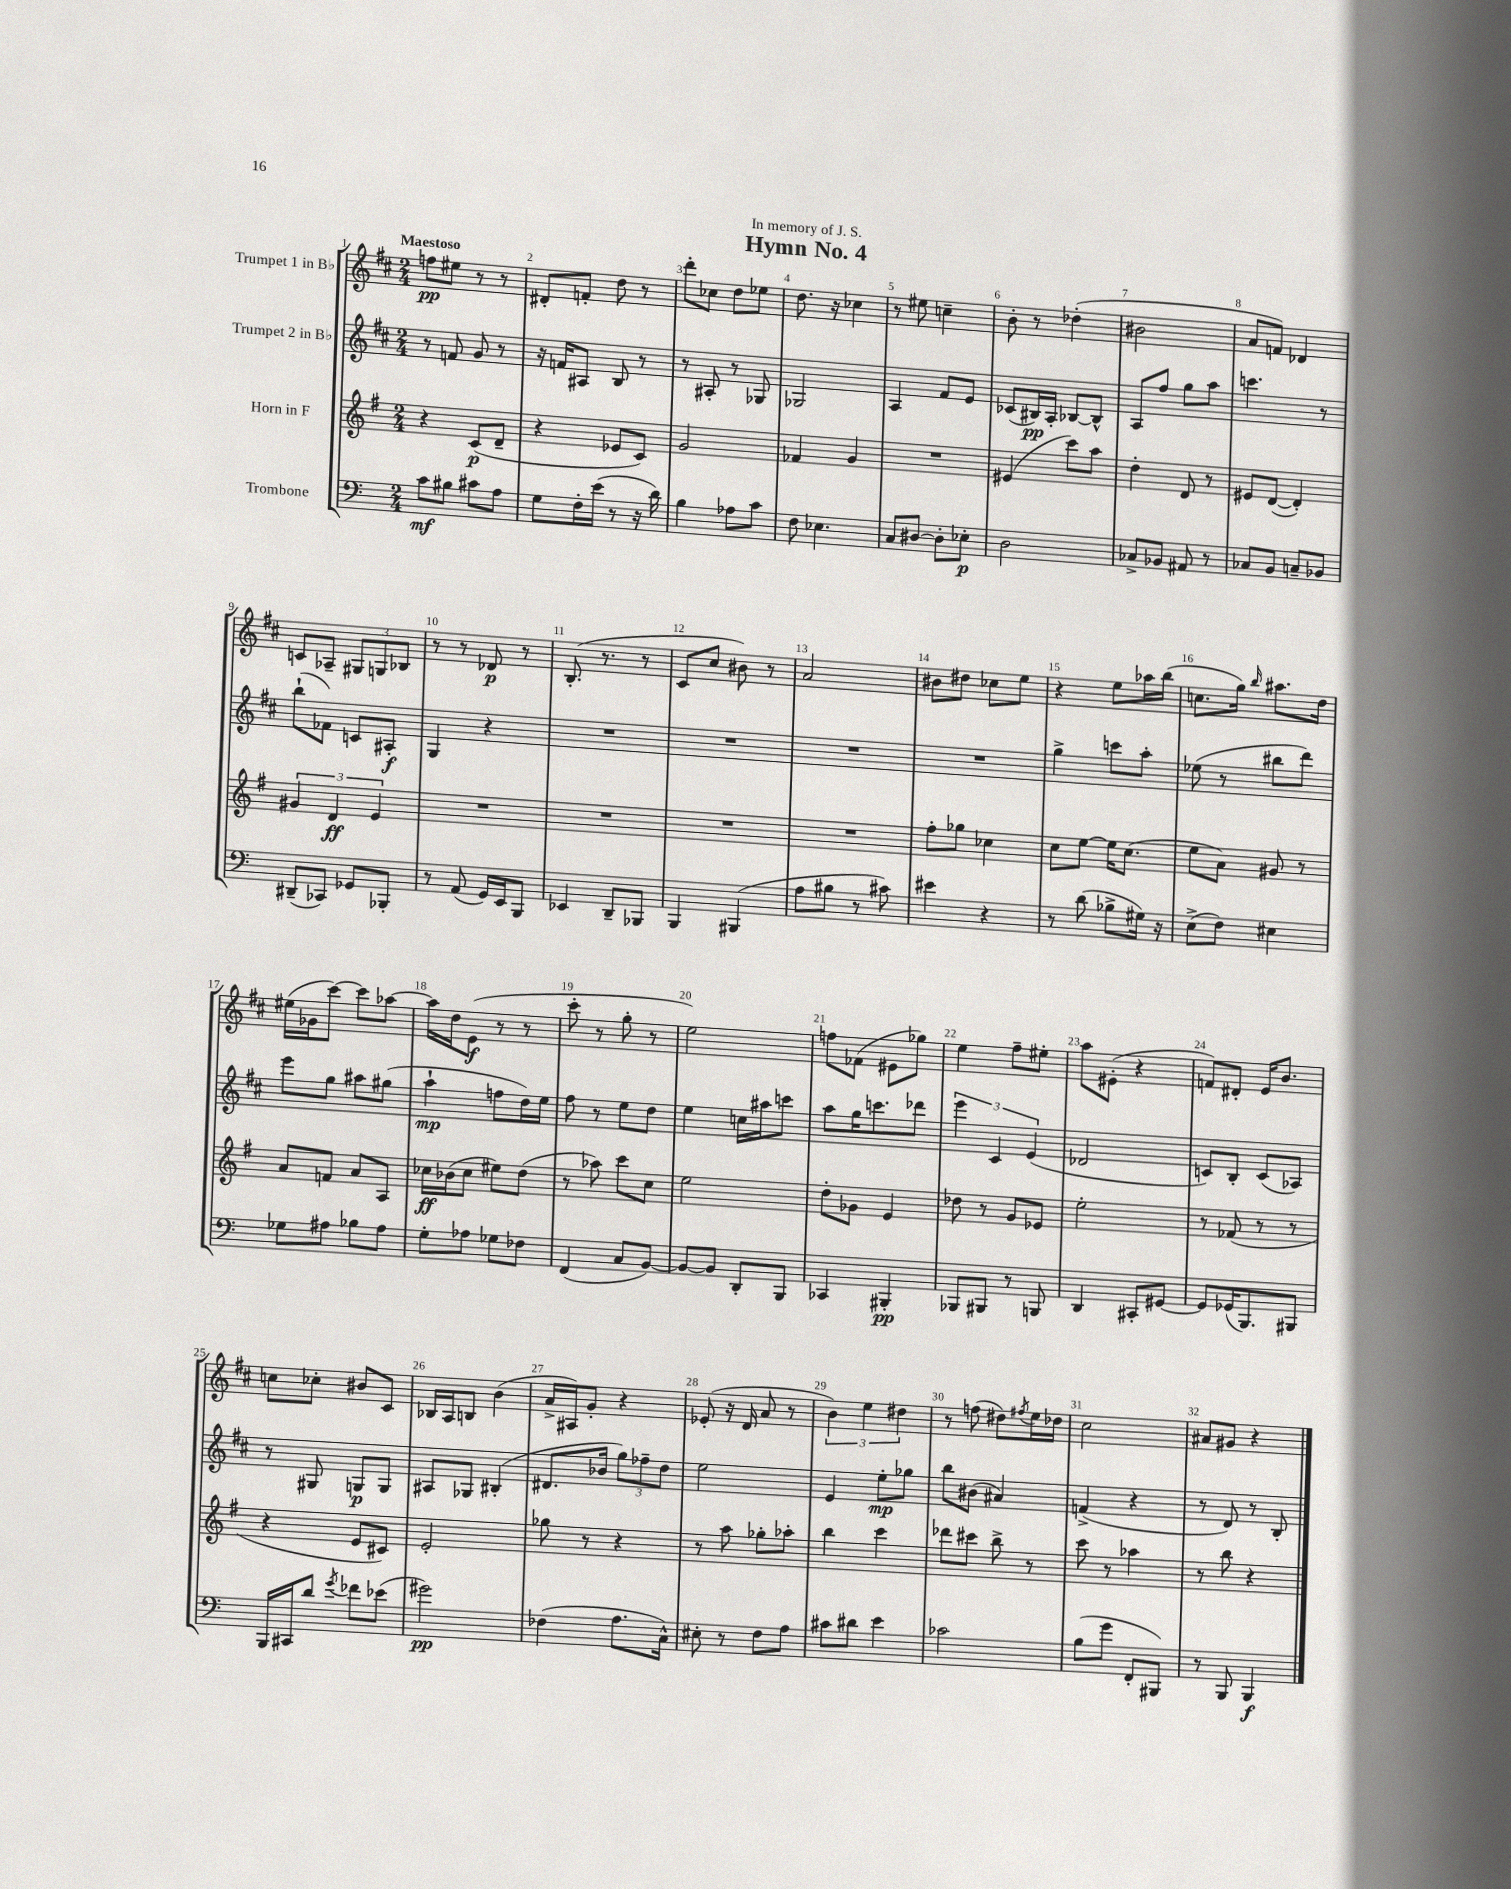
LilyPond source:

\header { title = "Hymn No. 4" dedication = "In memory of J. S." }
<<
\new StaffGroup <<
\new Staff = "s0" \with { instrumentName = "Trumpet 1 in Bb" } {
    \clef treble \key d \major \numericTimeSignature \time 2/4 \tempo "Maestoso"
    f''8\pp eis''8 r8 r8 |
    dis'8-. f'8-. d''8 r8 |
    d'''8-. ces''8 d''8 ees''8 |
    d''8. r16 ces''4 |
    r8 eis''8 c''4-- |
    b'8-. r8 des''4-.( |
    bis'2 |
    a'8 f'8) des'4 |
    c'8 aes8-- \tuplet 3/2 { gis8 g8 bes8 } |
    r8 r8 des'8\p r8 |
    b8.-.( r8. r8 |
    cis'8 cis''8 bis'8) r8 |
    a'2 |
    bis'8 dis''8 ces''8 e''8 |
    r4 e''8 aes''16 b''16( |
    c''8. g''16) \grace { b''16 } ais''8. d''16 |
    eis''16( ges'16 cis'''8~) cis'''8 aes''8~ |
    aes''16 d''16 e'8\f( r8 r8 |
    cis'''8-. r8 g''8-. r8 |
    e''2) |
    f''8 fes'8( eis'8 ges''8) |
    e''4 fis''8-- eis''8-. |
    a''8 eis'8-.( r4 |
    f'8) dis'8-. e'16 b'8. |
    c''8 ces''8-. bis'8 cis'8 |
    bes16 a16 b8 b'4( |
    a'16-> ais16) g'8-. r4 |
    ees'8-.( r16 d'16 a'8 r8 |
    \tuplet 3/2 { b'4) e''4 dis''4 } |
    r8 f''8( dis''8) \acciaccatura { fis''8 } e''16 des''16 |
    cis''2 |
    ais'8 gis'8 r4 \bar "|." |
}
\new Staff = "s1" \with { instrumentName = "Trumpet 2 in Bb" } {
    \clef treble \key d \major \numericTimeSignature \time 2/4
    r8 f'8 g'8 r8 |
    r16 f'16 ais8 b8 r8 |
    r8 ais8-. r8 ges8 |
    ges2 |
    a4 fis'8 e'8 |
    ces'8( bis16\pp) a16-. bes8~ bes8-^ |
    a8 fis''8 g''8 a''8 |
    c'''4. r8 |
    b''8-!( fes'8) c'8 ais8-.\f |
    g4 r4 |
    R2 |
    R2 |
    R2 |
    R2 |
    g''4-> c'''8 a''8-. |
    ees''8( r8 bis''8 d'''8) |
    e'''8 g''8 ais''8 gis''8( |
    a''4-!\mp f''8 d''16) e''16 |
    fis''8 r8 e''8 d''8 |
    e''4 c''16 ais''16 c'''8 |
    a''8 g''16 c'''8. des'''8 |
    \tuplet 3/2 { e'''4 cis'4 e'4( } |
    des'2 |
    c'8) b8-. c'8( aes8) |
    r8 gis8 g8\p g8 |
    ais8 ges8 bis4-.( |
    dis'8. bes'16 \tuplet 3/2 { g''8) fes''8-- d''8 } |
    e''2 |
    e'4 e''8-.\mp ges''8 |
    b''8 bis'8( ais'4) |
    f'4->( r4 |
    r8 d'8) r8 b8-. \bar "|." |
}
\new Staff = "s2" \with { instrumentName = "Horn in F" } {
    \clef treble \key g \major \numericTimeSignature \time 2/4
    r4 c'8\p( d'8-- |
    r4 ees'8 c'8) |
    g'2 |
    fes'4 g'4 |
    R2 |
    eis'4( c'''8) a''8 |
    d''4-. d'8 r8 |
    eis'8 d'8~( d'4-.) |
    \tuplet 3/2 { gis'4 d'4\ff e'4 } |
    R2 |
    R2 |
    R2 |
    R2 |
    fis''8-. ges''8 ces''4 |
    c''8 e''8~ e''16 c''8.( |
    e''8 a'8) gis'8 r8 |
    a'8 f'8 a'8 a8 |
    ces''16\ff bes'16( ces''8 eis''8) d''8( |
    r8 aes''8) c'''8 c''8 |
    e''2 |
    d''8-. ges'8 e'4 |
    des''8 r8 g'8 ees'8 |
    e''2-. |
    r8 fes'8( r8 r8 |
    r4 e'8 cis'8) |
    e'2-. |
    ges''8 r8 r4 |
    r8 a''8 ges''8-. aes''8-. |
    b''4 c'''4 |
    des'''8 cis'''8 b''8-> r8 |
    c'''8 r8 aes''4 |
    r8 b''8 r4 \bar "|." |
}
\new Staff = "s3" \with { instrumentName = "Trombone" } {
    \clef bass \key c \major \numericTimeSignature \time 2/4
    c'8\mf bis8 cis'8 a8 |
    g8 f16-. e'16( r8 r16 d'16) |
    b4 aes8 c'8 |
    f8 ees4. |
    c8 dis8~ dis8-. ees8-.\p |
    d2 |
    ces8-> bes,8 ais,8 r8 |
    ces8 b,8 c8-- bes,8 |
    dis,8--( ces,8) ges,8 bes,,8-. |
    r8 a,8( g,16) e,16 b,,8 |
    ees,4 d,8-- bes,,8 |
    b,,4 bis,,4( |
    a8 bis8 r8 cis'8) |
    eis'4 r4 |
    r8 d'8( bes8-> gis16) r16 |
    e8->( f8) eis4 |
    ges8 ais8 bes8 ais8 |
    g8-. aes8 ges8 fes8 |
    f,4( c8 b,8~) |
    b,8~ b,8 d,8-. b,,8 |
    ces,4 bis,,4-.\pp |
    bes,,8 bis,,8 r8 b,,8 |
    d,4 cis,8-. gis,8~ |
    gis,8 ges,16( b,,8.) bis,,8 |
    b,,16 cis,16 d'8 \acciaccatura { g'8 } fes'8 ees'8( |
    gis'2\pp) |
    fes4( a8. c16-^) |
    eis8-. r8 f8 a8 |
    cis'8 dis'8 e'4 |
    ces'2 |
    b8( g'8 f,8-. bis,,8) |
    r8 b,,8 b,,4\f \bar "|." |
}
>>
>>
\layout { \context { \Score \override BarNumber.break-visibility = ##(#f #t #t) barNumberVisibility = #all-bar-numbers-visible } }
